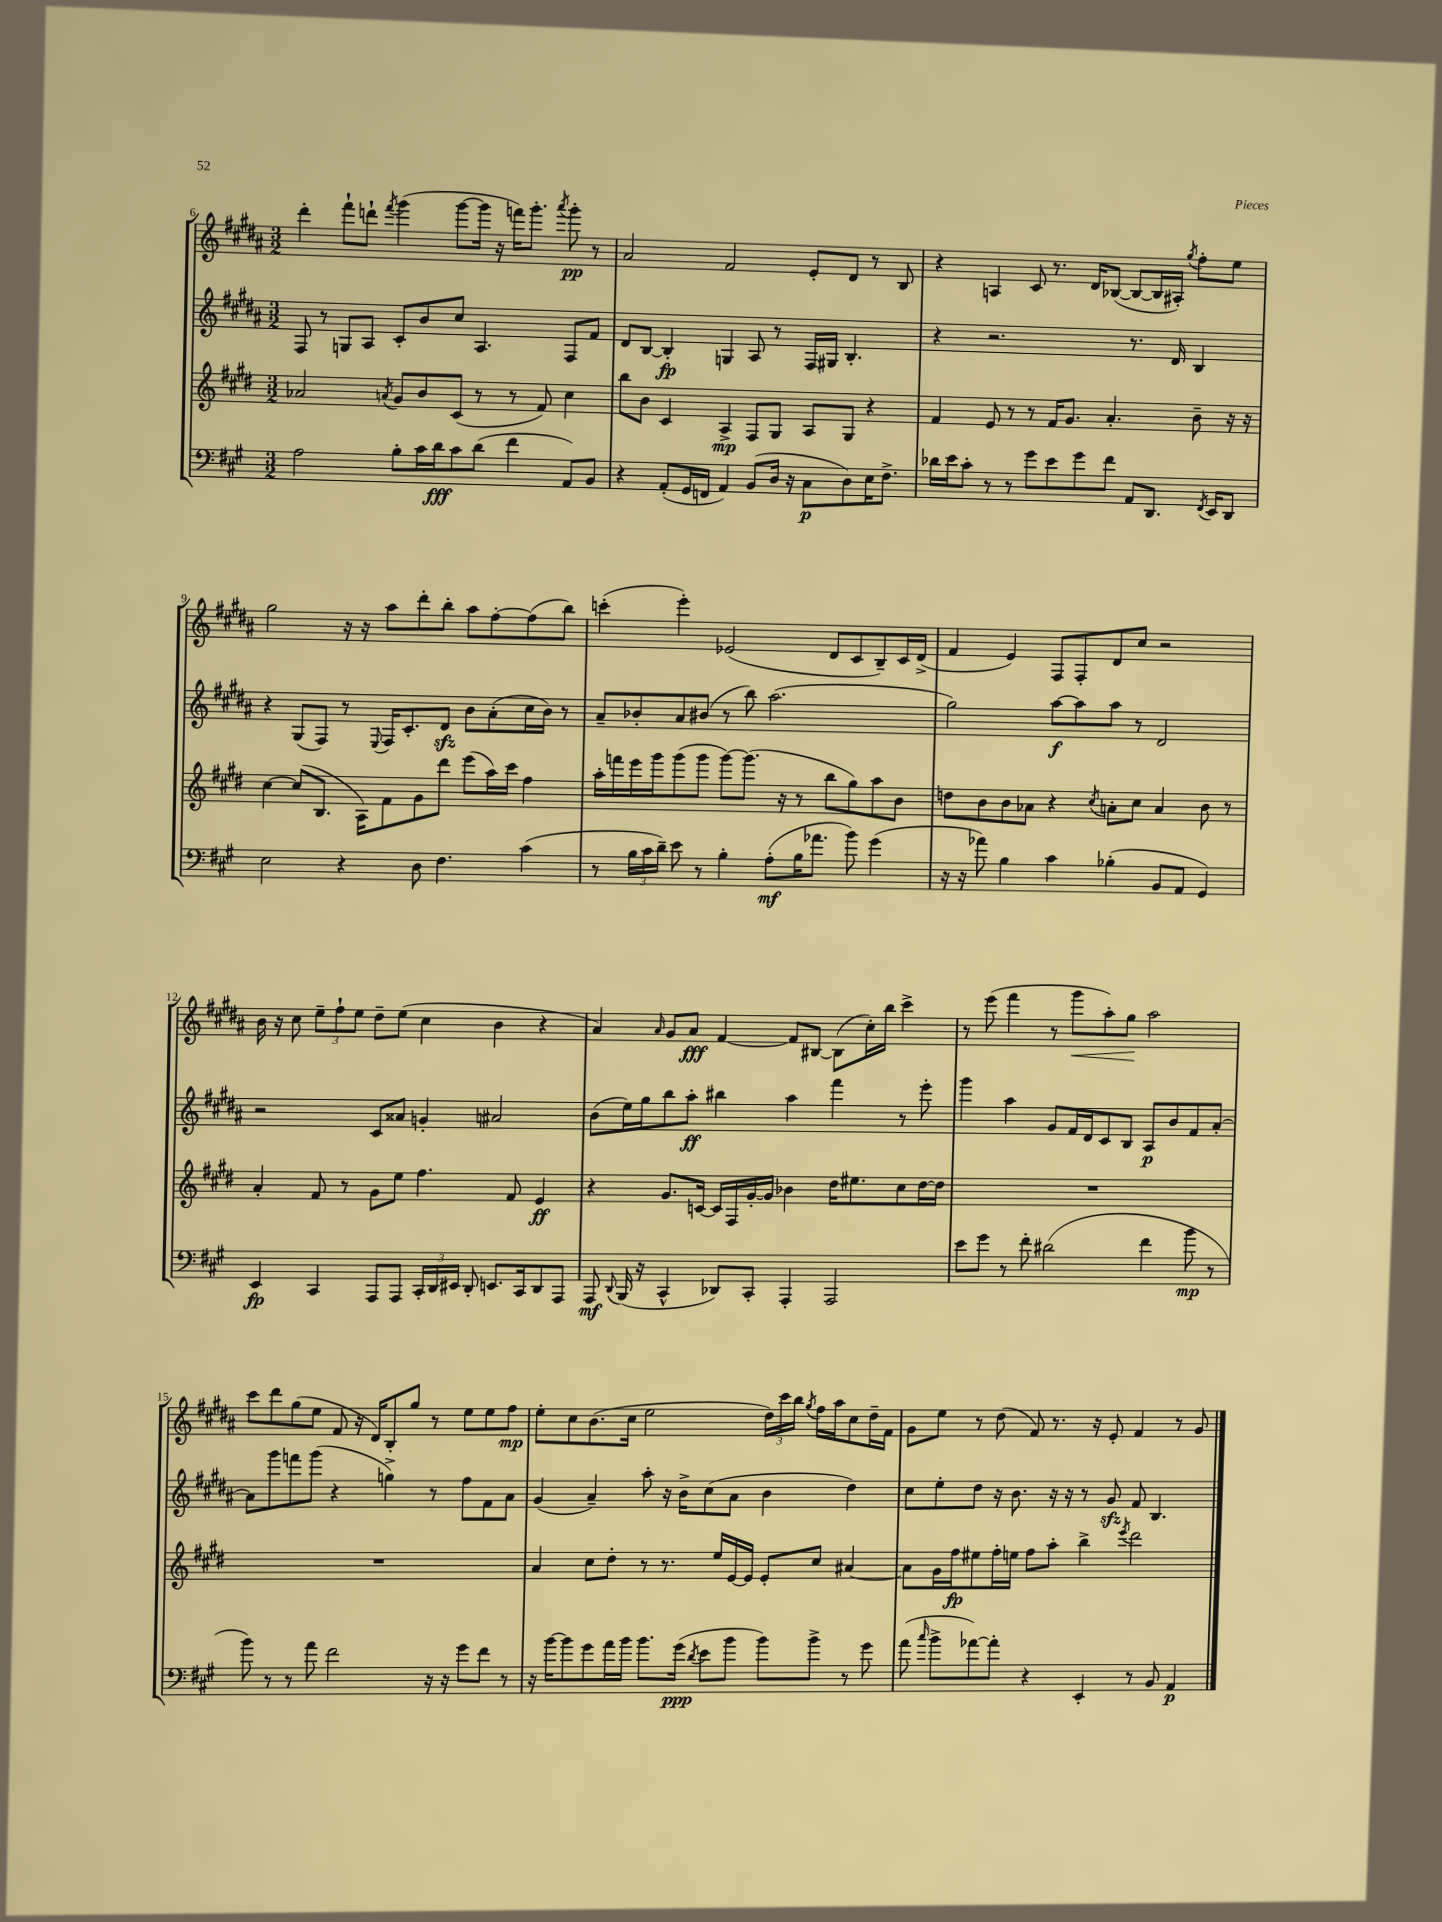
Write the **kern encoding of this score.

**kern	**dynam	**kern	**dynam	**kern	**dynam	**kern	**dynam
*part4	*part4	*part3	*part3	*part2	*part2	*part1	*part1
*staff4	*staff4	*staff3	*staff3	*staff2	*staff2	*staff1	*staff1
*clefF4	*	*clefG2	*	*clefG2	*	*clefG2	*
*k[f#c#g#]	*	*k[f#c#g#d#]	*	*k[f#c#g#d#a#]	*	*k[f#c#g#d#a#]	*
*M3/2	*	*M3/2	*	*M3/2	*	*M3/2	*
=6	=6	=6	=6	=6	=6	=6	=6
2A\	.	2a-X/	.	8F#/	.	4ddd#'\	.
.	.	.	.	8r	.	.	.
.	.	.	.	8Gn/L	.	8fff#`\L	.
.	.	.	.	8A#/J	.	8dddn`\J	.
.	.	8qan/	.	.	.	8qfff#/	.
8B'\L	.	8g#/L	.	8c#'/L	.	(4ggg#\	.
16c#\L	.	8b/	.	8b/	.	.	.
16d\J	fff	.	.	.	.	.	.
8c#\	.	(8c#/J	.	8cc#/J	.	[8ggg#\L	.
(8d\J	.	8r	.	4.A#/	.	16ggg#\Jk]	.
.	.	.	.	.	.	16r	.
4f#\	.	8r	.	.	.	16fffn\KL)	.
.	.	.	.	.	.	8.ggg#'\J	.
.	.	8f#/)	.	.	.	.	.
.	.	.	.	.	.	8qaaa#/	.
8AA/L)	.	4cc#\	.	8F#/L	.	8ggg#'\	pp
8BB/J	.	.	.	8f#/J	.	8r	.
=7	=7	=7	=7	=7	=7	=7	=7
4r	.	8bb\L	.	8d#/L	.	2a#/	.
.	.	8b\J	.	[8B/J	.	.	.
(8AA'/L	.	4c#/	.	4B'/]	fp	.	.
16GG#/L	.	.	.	.	.	.	.
16FFn/JJ	.	.	.	.	.	.	.
4AA/)	.	4A^/	mp	4Gn/	.	2f#/	.
(8BB/L	.	8F#/L	.	8A#/	.	.	.
16D/Jk	.	8G#/J	.	8r	.	.	.
16r	.	.	.	.	.	.	.
8C#\L	p	8A/L	.	16F#/LL	.	8e'/L	.
.	.	.	.	16G#X/JJ	.	.	.
8D\)	.	8G#/J	.	4.B'/	.	8d#/J	.
16E\K	.	4r	.	.	.	8r	.
8.F#^\J	.	.	.	.	.	.	.
.	.	.	.	.	.	8B/	.
=8	=8	=8	=8	=8	=8	=8	=8
16d-X\LL	.	4f#/	.	4r	.	4r	.
16e\J	.	.	.	.	.	.	.
8c#'\J	.	.	.	.	.	.	.
8r	.	8e/	.	2.r	.	4An/	.
8r	.	8r	.	.	.	.	.
8g#\L	.	8r	.	.	.	8c#/	.
8e\	.	16f#/KL	.	.	.	8.r	.
.	.	8.g#/J	.	.	.	.	.
8g#\	.	.	.	.	.	.	.
.	.	.	.	.	.	16d#/KL	.
8f#\J	.	4.a'/	.	.	.	([8B-X/J	.
8AA/L	.	.	.	8.r	.	8B-/L_	.
8.DD/J	.	.	.	.	.	16B-/L]	.
.	.	.	.	16d#/	.	16A#X'/JJ)	.
.	.	.	.	.	.	8qgg#/	.
.	.	8b~\	.	4B/	.	8ff#'\L	.
8qFF#/	.	.	.	.	.	.	.
16EE/KL	.	.	.	.	.	.	.
8DD/J	.	16r	.	.	.	8ee\J	.
.	.	16r	.	.	.	.	.
!!LO:LB:g=z
=9	=9	=9	=9	=9	=9	=9	=9
2E\	.	[4cc#\	.	4r	.	2gg#\	.
.	.	(8cc#/L]	.	(8G#/L	.	.	.
.	.	8.B/J	.	8F#/J)	.	.	.
4r	.	.	.	8r	.	16r	.
.	.	16A\KL)	.	.	.	16r	.
.	.	.	.	8qqE/	.	.	.
.	.	8f#\	.	16F#/KL	.	8aa#\L	.
.	.	.	.	8.c#'/	.	.	.
8D\	.	8g#\	.	.	.	8ddd#'\	.
4.F#\	.	8ddd#\J	.	8d#zz/J	.	8bb'\J	.
.	.	(8eee\L	.	8b\L	.	8aa#\L	.
.	.	16aa\L)	.	(8a#'\	.	[8ff#'\	.
.	.	16ccc#\JJ	.	.	.	.	.
(4c#\	.	4ff#\	.	16cc#\L	.	(8ff#\]	.
.	.	.	.	16b\JJ)	.	.	.
.	.	.	.	8r	.	8bb\J)	.
=10	=10	=10	=10	=10	=10	=10	=10
8r	.	16aa'\LL	.	8a#~/L	.	(4cccn'\	.
.	.	16fffn\	.	.	.	.	.
24B\LL	.	16eee\	.	8b-X'/	.	.	.
24c#\	.	.	.	.	.	.	.
.	.	16ggg#\J	.	.	.	.	.
24d~\JJ)	.	.	.	.	.	.	.
8e\	.	(8ggg#\	.	8a#/	.	4eee'\)	.
8r	.	8ggg#\J	.	(8b#X/J	.	.	.
4B'\	.	[8ggg#\L)	.	8r	.	(2e-X/	.
.	.	(8.ggg#\J]	.	8bb\)	.	.	.
(8A'\L	mf	.	.	(2.aa#\	.	.	.
.	.	16r	.	.	.	.	.
16B\K	.	8r	.	.	.	.	.
8.a-X\J	.	.	.	.	.	.	.
.	.	8bb\L	.	.	.	8d#/L	.
8b\)	.	8gg#\)	.	.	.	8c#/	.
(4g#\	.	8aa\	.	.	.	8B~/)	.
.	.	8b\J	.	.	.	16c#/L	.
.	.	.	.	.	.	(16d#^/JJ	.
=11	=11	=11	=11	=11	=11	=11	=11
16r	.	8ddn\L	.	2gg#\)	.	4f#/	.
16r	.	.	.	.	.	.	.
8a-X\)	.	8b\	.	.	.	.	.
4B\	.	8b\	.	.	.	4e/)	.
.	.	8a-X\J	.	.	.	.	.
4c#\	.	4r	.	[8aa#\L	f	8F#/L	.
.	.	.	.	8aa#\]	.	8F#'/	.
.	.	8qcc#/	.	.	.	.	.
(4B-X'\	.	8an'\L	.	8aa#\J	.	8d#/	.
.	.	8cc#\J	.	8r	.	8cc#/J	.
8BB/L	.	4a/	.	2d#/	.	2r	.
8AA/J	.	.	.	.	.	.	.
4GG#/)	.	8b\	.	.	.	.	.
.	.	8r	.	.	.	.	.
!!LO:LB:g=z
=12	=12	=12	=12	=12	=12	=12	=12
4EE/	fp	4a'/	.	2r	.	16b\	.
.	.	.	.	.	.	16r	.
.	.	.	.	.	.	8cc#\	.
4CC#/	.	8f#/	.	.	.	12ee~\L	.
.	.	.	.	.	.	12ff#`\	.
.	.	8r	.	.	.	.	.
.	.	.	.	.	.	12ee\J	.
8AAA/L	.	8g#\L	.	8c#/L	.	8dd#~\L	.
8AAA/J	.	8ee\J	.	8a##X/J	.	(8ee\J	.
24CC#'/LL	.	4.ff#\	.	4gn'/	.	4cc#\	.
24DD/	.	.	.	.	.	.	.
24EE#X/JJ	.	.	.	.	.	.	.
8DD'/	.	.	.	.	.	.	.
8.EEn/L	.	.	.	2a#X/	.	4b\	.
.	.	8f#/	.	.	.	.	.
16CC#/k	.	.	.	.	.	.	.
8DD/	.	4e/	ff	.	.	4r	.
8AAA/J	.	.	.	.	.	.	.
=13	=13	=13	=13	=13	=13	=13	=13
8AAA/	mf	4r	.	(8b\L	.	4a#/)	.
8qqDD/	.	.	.	.	.	.	.
(16BBB/	.	.	.	16ee\L)	.	.	.
16r	.	.	.	16gg#\J	.	.	.
.	.	.	.	.	.	16qqa#/	.
4CC#^^/	.	8.g#/L	.	8bb\	.	8g#/L	.
.	.	.	.	8aa#'\J	ff	8a#/J	fff
.	.	[16cn/Jk	.	.	.	.	.
8DD-X/L)	.	16c/LL]	.	4bb#X\	.	[4f#/	.
.	.	16F#/	.	.	.	.	.
8CC#'/J	.	[16g#'/	.	.	.	.	.
.	.	16g#/JJ]	.	.	.	.	.
4AAA'/	.	4b-X\	.	4aa#\	.	8f#/L]	.
.	.	.	.	.	.	[8B#X/J	.
2AAA/	.	16dd#\KL	.	4fff#\	.	(8B#\L]	.
.	.	8.ee#X\	.	.	.	.	.
.	.	.	.	.	.	16cc#'\L)	.
.	.	.	.	.	.	16bb\JJ	.
.	.	8cc#\	.	8r	.	4ccc#^\	.
.	.	[16dd#\L	.	8eee'\	.	.	.
.	.	16dd#\JJ]	.	.	.	.	.
=14	=14	=14	=14	=14	=14	=14	=14
8e\L	.	1.r	.	4ggg#\	.	8r	.
8g#\J	.	.	.	.	.	(8eee\	.
8r	.	.	.	4aa#\	.	4fff#\	.
8f#'\	.	.	.	.	.	.	.
(2d#X\	.	.	.	8g#/L	.	8r	.
!	!	!	!	!	!	!	!LO:HP:b
.	.	.	.	16f#/L	.	8ggg#\L	<
.	.	.	.	16d#/J	.	.	.
.	.	.	.	8c#/	.	8aa#'\)	.
.	.	.	.	8B/J	.	8gg#\J	.
4f#\	.	.	.	8A#/L	p	2aa#\	[
.	.	.	.	8b/	.	.	.
8b\	mp	.	.	8f#/	.	.	.
8r	.	.	.	[8a#'/J	.	.	.
!!LO:LB:g=z
=15	=15	=15	=15	=15	=15	=15	=15
8b\)	.	1.r	.	8a#\L]	.	8ccc#\L	.
8r	.	.	.	8ggg#\	.	8ddd#\	.
8r	.	.	.	8fffn\	.	(8gg#\	.
8a\	.	.	.	(8ggg#\J	.	8ee\J	.
2f#\	.	.	.	4r	.	8f#/	.
.	.	.	.	.	.	16r	.
.	.	.	.	.	.	16d#/KL)	.
.	.	.	.	4ggn^\)	.	8B'/	.
.	.	.	.	.	.	8gg#/J	.
16r	.	.	.	8r	.	8r	.
16r	.	.	.	.	.	.	.
8g#\L	.	.	.	8ff#\L	.	8ee\L	.
8f#\J	.	.	.	8f#\	.	8ee\	.
8r	.	.	.	8a#\J	.	8ff#\J	mp
=16	=16	=16	=16	=16	=16	=16	=16
16r	.	4a/	.	(4g#/	.	8ee'\L	.
[16b\KL	.	.	.	.	.	.	.
8b\]	.	.	.	.	.	8cc#\	.
8g#\	.	8cc#\L	.	4a#~/)	.	(8.b\	.
16a\L	.	8dd#'\J	.	.	.	.	.
16b\JJ	.	.	.	.	.	16cc#\Jk	.
8.b\L	.	8r	.	8aa#'\	.	2ee\	.
.	.	8.r	.	16r	.	.	.
(16g#\Jk	ppp	.	.	16b^\KL	.	.	.
8qd/	.	.	.	.	.	.	.
8e\L	.	.	.	(8cc#\	.	.	.
.	.	16ee/LL	.	.	.	.	.
8b\J	.	[16e/	.	8a#\J	.	.	.
.	.	16e/JJ]	.	.	.	.	.
8b\L)	.	8e'/L	.	4b\	.	24dd#\LL)	.
.	.	.	.	.	.	24ccc#\	.
.	.	.	.	.	.	24bb\JJ	.
.	.	.	.	.	.	8qgg#/	.
8b^\J	.	8cc#/J	.	.	.	16ff#\LL	.
.	.	.	.	.	.	16aa#\J	.
8r	.	[4a#X/	.	4dd#\)	.	8cc#\	.
8g#\	.	.	.	.	.	16dd#~\L	.
.	.	.	.	.	.	16f#\JJ	.
=17	=17	=17	=17	=17	=17	=17	=17
(8a\	.	8a#\L]	.	8cc#\L	.	8g#\L	.
16qqcc#/	.	.	.	.	.	.	.
8b^\L	.	16g#\L	.	8ee'\	.	8ee\J	.
.	.	16ff#\J	fp	.	.	.	.
[8a-X\)	.	8ee#X\	.	8dd#\J	.	8r	.
8a-'\J]	.	16ff#'\L	.	16r	.	(8dd#\	.
.	.	16een\JJ	.	8.b\	.	.	.
4r	.	8ff#\L	.	.	.	8f#/)	.
.	.	8aa'\J	.	16r	.	8.r	.
.	.	.	.	16r	.	.	.
4EE'/	.	4bb^\	.	8r	.	.	.
.	.	.	.	.	.	16r	.
.	.	.	.	8g#zz/	.	8e'/	.
.	.	8qeee/	.	.	.	.	.
8r	.	2ddd#\	.	8f#/	.	4f#/	.
8BB/	.	.	.	4.B/	.	.	.
4AA/	p	.	.	.	.	8r	.
.	.	.	.	.	.	8g#/	.
==	==	==	==	==	==	==	==
*-	*-	*-	*-	*-	*-	*-	*-
